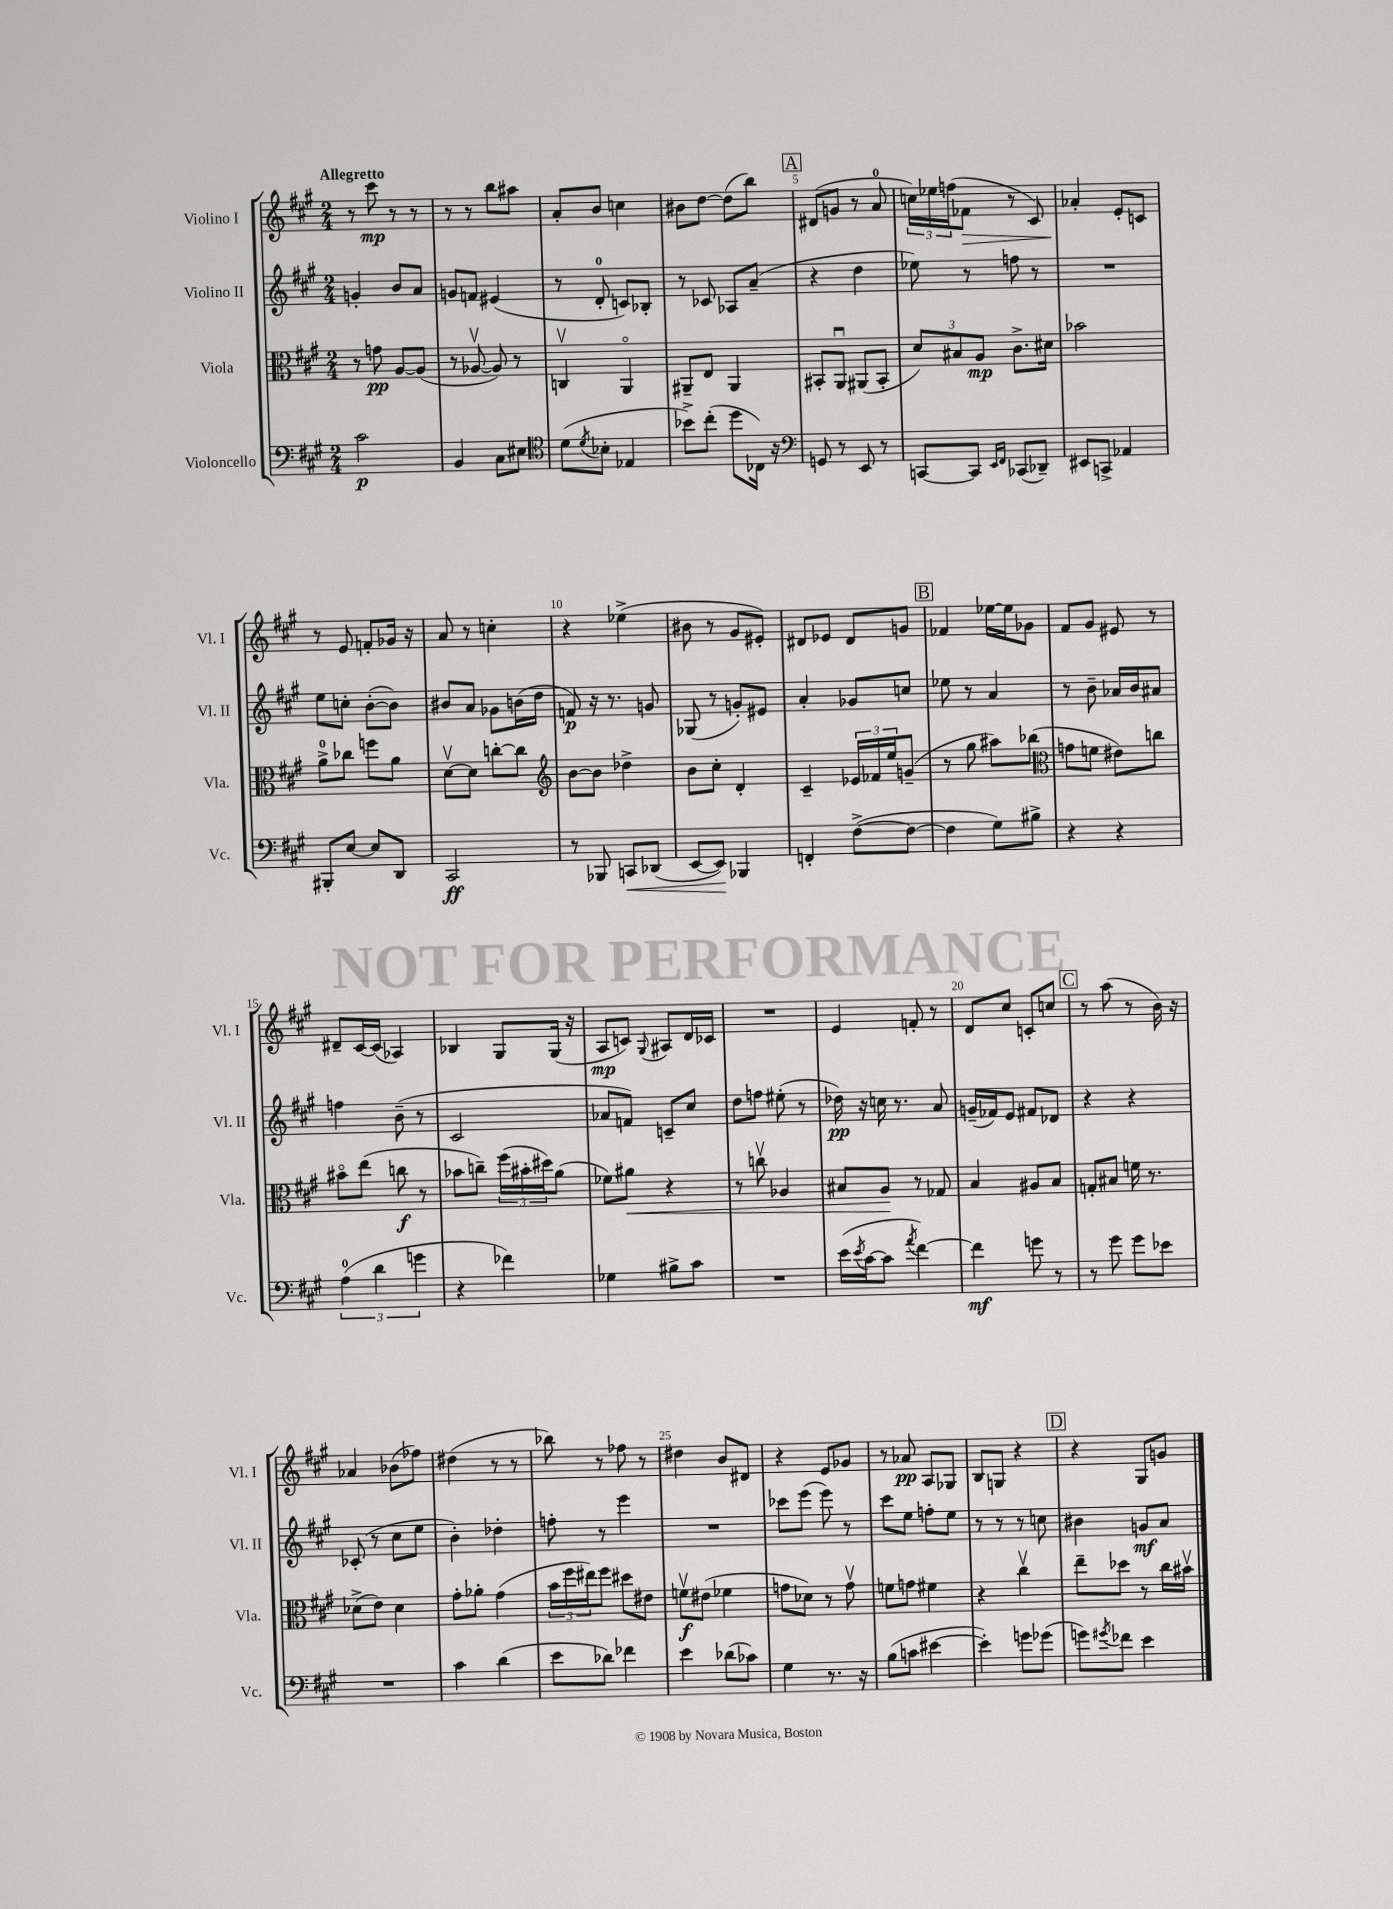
<<
\new StaffGroup <<
\new Staff = "s0" \with { instrumentName = "Violino I" shortInstrumentName = "Vl. I" } {
    \clef treble \key a \major \numericTimeSignature \time 2/4 \tempo "Allegretto"
    r8 cis'''8\mp r8 r8 |
    r8 r8 b''8 ais''8 |
    a'8-. b'8 c''4 |
    bis'8 d''8~ d''8( b''8) |
    \mark \markup { \box "A" } dis'8( g'8 r8 a'8-0 |
    \tuplet 3/2 { c''16) ees''16 f''16( } fes'8\> r8 cis'8) |
    aes'4-.\! e'8-. c'8 |
    r8 e'8 f'8-. ges'16 r16 |
    a'8 r8 c''4-. |
    r4 ees''4->( |
    bis'8 r8 gis'8 eis'8-.) |
    dis'8 ees'8 dis'8 g'8 |
    \mark \markup { \box "B" } fes'4 ees''16~ ees''16 ges'8 |
    fis'8 gis'8 eis'8 r8 |
    dis'8-- cis'16~ cis'16( aes4) |
    bes4 gis8 gis16( r16 |
    a8\mp c'8) \appoggiatura { gis8 } ais8 d'16 ces'16 |
    R2 |
    e'4 f'8-. r8 |
    d'8 cis''8 c'8-. c''8 |
    \mark \markup { \box "C" } r8 a''8( r8 b'16) r16 |
    aes'4 bes'8( fes''8) |
    dis''4( r8 r8 |
    bes''8) r8 fes''8 r8 |
    dis''4 b'8 dis'8 |
    r4 e'8 ges'8 |
    r8 aes'8\pp a8 ges8 |
    b8 g8 r4 |
    \mark \markup { \box "D" } r4 gis8 g'8 \bar "|." |
}
\new Staff = "s1" \with { instrumentName = "Violino II" shortInstrumentName = "Vl. II" } {
    \clef treble \key a \major \numericTimeSignature \time 2/4
    g'4-. b'8 a'8 |
    g'8 f'8 eis'4( |
    r8 d'8-0-. c'8) bes8-. |
    r8 ces'8 aes8 a'8--( |
    \mark \markup { \box "A" } r4 d''4 |
    ees''8) r8 f''8 r8 |
    R2 |
    e''8 c''8-. b'8~-.( b'8) |
    bis'8 a'8 ges'8 b'16( d''16 |
    f'8\p) r16 r8. g'8 |
    ges8( r8 g'8-.) eis'8 |
    a'4-. ges'8 c''8 |
    \mark \markup { \box "B" } ees''8 r8 a'4 |
    r8 b'8-- aes'16 b'16 ais'8 |
    f''4 b'8--( r8 |
    cis'2 |
    aes'8 f'8) c'8-- cis''8 |
    d''8 f''8 eis''8-.( r8 |
    des''16\pp) r16 c''16 r8. a'8 |
    g'16--( fes'16) e'8 fis'8 des'8 |
    \mark \markup { \box "C" } r4 r4 |
    ces'8-.( r8 cis''8 e''8 |
    b'4-.) des''4-. |
    f''8-. r8 e'''4 |
    R2 |
    ces'''8 e'''8( e'''8) r8 |
    cis'''8 e''8 f''8-. e''8 |
    r8 r8 r8 c''8 |
    \mark \markup { \box "D" } bis'4 g'8\mf a'8 \bar "|." |
}
\new Staff = "s2" \with { instrumentName = "Viola" shortInstrumentName = "Vla." } {
    \clef alto \key a \major \numericTimeSignature \time 2/4
    r8 g'8\pp a8~ a8( |
    r8 aes8~\upbow aes8) r8 |
    c4\upbow a,4\flageolet |
    ais,8-- e8 ais,4 |
    \mark \markup { \box "A" } bis,8-. a,8\downbow ais,8( bis,8-. |
    \tuplet 3/2 { d'8) bis8 a8\mp } cis'8.-> dis'16 |
    bes'2 |
    a'8-0-> ces''8 f''8 a'8 |
    d'8~\upbow d'8 c''8~-. c''8 |
    \clef treble b'8~ b'8 des''4-> |
    b'8 cis''8-. d'4-. |
    cis'4-- \tuplet 3/2 { ees'16 fes'16 e''16 } g'8--( |
    \mark \markup { \box "B" } r8 gis''8 ais''8) bes''8( |
    \clef alto g'8 f'8 eis'8) c''8 |
    bis'8\flageolet e''8( c''8\f r8 |
    bes'8 c''8--) \tuplet 3/2 { fis''16( bis'16-. dis''16) } a'8( |
    fes'8) ais'8\< r4 |
    r8 c''8\upbow aes4 |
    bis8 a8\! r8 ges8 |
    b4 ais8 b8 |
    \mark \markup { \box "C" } g8-. bis8 f'16 r8. |
    des'8->( e'8) des'4 |
    gis'8-. aes'8-. gis'4( |
    \tuplet 3/2 { b'16 fis''16 eis''16) } fis''8 dis''8 eis'8 |
    f'8\upbow\f eis'8( fes'4 |
    g'8 des'8) r8 g'8\upbow |
    f'8 g'8 fis'4 |
    r4 cis''4\upbow |
    \mark \markup { \box "D" } e''8-- des''8 r8 cis''16 bis'16\upbow \bar "|." |
}
\new Staff = "s3" \with { instrumentName = "Violoncello" shortInstrumentName = "Vc." } {
    \clef bass \key a \major \numericTimeSignature \time 2/4
    cis'2\p |
    b,4 cis8 eis8 |
    \clef tenor d'8( \acciaccatura { d'8 } bes8-. ees4 |
    bes'8->) cis''8-.( d''8 ces16) r16 |
    \mark \markup { \box "A" } \clef bass g,8 r8 e,8 r8 |
    c,8~ c,8 \grace { e,16 fis,16 } ces,8( des,8--) |
    eis,8 c,8-> aes,4 |
    bis,,8-. e8~ e8 d,8 |
    cis,2\ff |
    r8 bes,,8 c,8\< des,8( |
    e,8~ e,8\!) bes,,4 |
    f,4-. fis8~->( fis8~ |
    \mark \markup { \box "B" } fis4 gis8) bis8-> |
    r4 r4 |
    \tuplet 3/2 { a4-0( d'4 g'4 } |
    r4 fes'4) |
    ges4 bis8-> cis'8 |
    R2 |
    e'16( \acciaccatura { e'8 } cis'16~ cis'8 \acciaccatura { a'8 } fis'4~) |
    fis'4\mf g'8 r8 |
    \mark \markup { \box "C" } r8 gis'8 gis'8 ees'8 |
    R2 |
    cis'4 d'4( |
    e'8 des'8) fes'4 |
    e'4 des'8( ces'8) |
    gis4 r8. r16 |
    b8( c'8 eis'4~ |
    eis'4-.) g'8 ges'8( |
    \mark \markup { \box "D" } g'8) \acciaccatura { gis'8 } fes'8 e'4 \bar "|." |
}
>>
>>
\layout { \context { \Score \override BarNumber.break-visibility = ##(#f #t #t) barNumberVisibility = #(every-nth-bar-number-visible 5) } }
